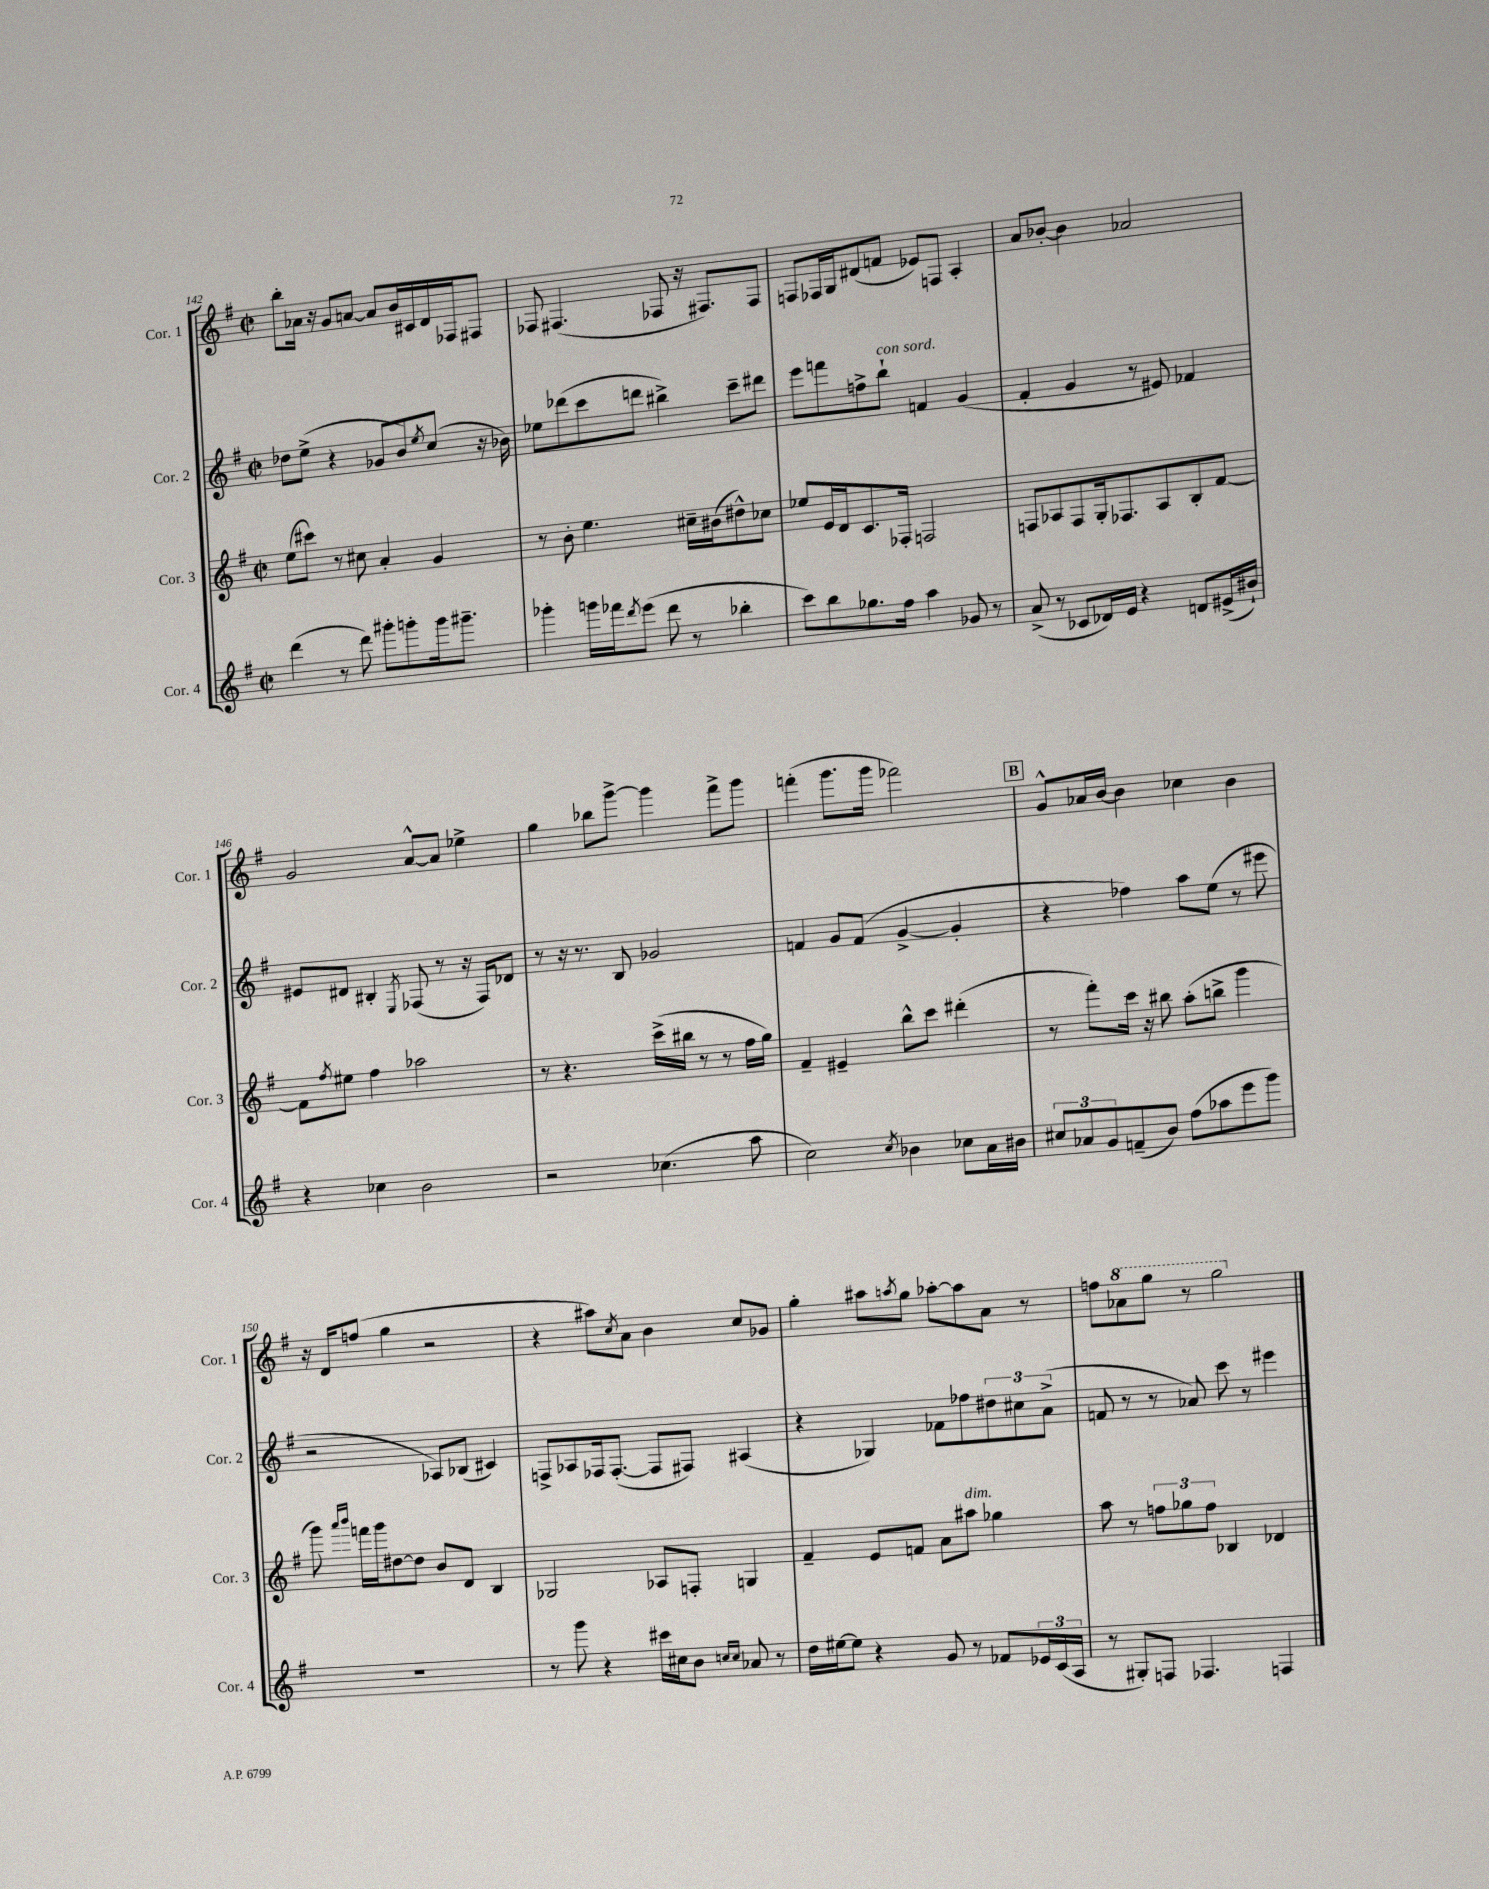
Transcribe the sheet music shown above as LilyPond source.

<<
\new StaffGroup <<
\new Staff = "s0" \with { instrumentName = "Cor. 1" shortInstrumentName = "Cor. 1" } {
    \clef treble \key g \major \defaultTimeSignature \time 2/2
    b''8-. aes'16 r16 g'8 a'8~ a'8 b'16 cis'16 d'16 fes16 fis8 |
    fes8 fis4.( fes8 r16 fis8.) fis8 |
    f8 fes16 g16 dis'8( f'8 ees'8) f8 a4-. |
    a'8 bes'8~-. bes'4 aes'2 |
    g'2 a'8~-^ a'8 ees''4-> |
    g''4 bes''8 g'''8~-> g'''4 fis'''8-> g'''8 |
    f'''4-.( g'''8. g'''16 fes'''2) |
    \mark \markup { \box "B" } g'8-^ aes'16 b'16~ b'4 ces''4 b'4 |
    r16 d'16 f''8( g''4 r2 |
    r4 ais''8) \acciaccatura { c''8 } a'8 b'4 c''8 ges'8 |
    g''4-. ais''8 \acciaccatura { a''8 } g''8 aes''8~-. aes''8 a'8 r8 |
    f''8 \ottava #1 aes''8 g'''8 r8 g'''2 \ottava #0 \bar "|." |
}
\new Staff = "s1" \with { instrumentName = "Cor. 2" shortInstrumentName = "Cor. 2" } {
    \clef treble \key g \major \defaultTimeSignature \time 2/2
    des''8 e''8->( r4 ges'8 b'8) \acciaccatura { e''8 } c''8( r16 bes'16) |
    ees''8 des'''8( c'''8 d'''8 bis''4->) c'''8-- dis'''8 |
    e'''8 f'''8 f''8-> b''8-!^\markup { \italic "con sord." } f'4 g'4( |
    fis'4-. g'4 r8 eis'8) fes'4 |
    eis'8 dis'8 bis4-. \acciaccatura { e8 } fes8( r8 r16 fes16) des'8 |
    r8 r16 r8. b8 ges'2 |
    f'4 g'8 f'8( g'4~-> g'4-. |
    \mark \markup { \box "B" } r4 fes''4) a''8 e''8( r8 eis'''8 |
    r2 aes8) bes8( cis'4) |
    f8-> aes8 fes16 fes8.~-.( fes8 fis8) ais4( |
    r4 ges4) fes'8 fes''8 \tuplet 3/2 { dis''8 cis''8 a'8->( } |
    f'8 r8 r8 aes'8) c'''8 r8 eis'''4 \bar "|." |
}
\new Staff = "s2" \with { instrumentName = "Cor. 3" shortInstrumentName = "Cor. 3" } {
    \clef treble \key g \major \defaultTimeSignature \time 2/2
    e''8( cis'''8) r8 cis''8 a'4-. g'4 |
    r8 b'8-. e''4. cis''16-- bis'16( dis''8-^) ces''8 |
    ees''8 e'16 d'16 c'8. fes16-. f2 |
    f8 aes8 f8 g16-. fes8. aes8 b8-. fis'8~ |
    fis'8 \acciaccatura { fis''8 } eis''8 fis''4 aes''2 |
    r8 r4. c'''16->( bis''16 r8 r8 fis''16 g''16) |
    fis'4-- eis'4-- b''8-^ c'''8 dis'''4-.( |
    \mark \markup { \box "B" } r8 fis'''8-.) c'''16 r16 bis''8 a''8-.( b''8-> g'''4 |
    g'''8) \grace { a'''16 b'''16 } f'''16 g'''16 dis''8~ dis''8 b'8 d'8 b4 |
    ges2 aes8 f8-. g4 |
    fis'4-- e'8 f'8 a'8 ais''8^\markup { \italic "dim." } ges''4 |
    a''8 r8 \tuplet 3/2 { f''8 ges''8 f''8 } bes4 des'4 \bar "|." |
}
\new Staff = "s3" \with { instrumentName = "Cor. 4" shortInstrumentName = "Cor. 4" } {
    \clef treble \key g \major \defaultTimeSignature \time 2/2
    d'''4( r8 d'''8) gis'''8-. g'''8-. g'''16 gis'''8.-- |
    ges'''4-. g'''16 fes'''16 \acciaccatura { d'''8 } e'''8( d'''8 r8 bes''4-. |
    c'''8) b''8 ges''8. fis''16 a''4 ges'8 r8 |
    a'8->( r8 ces'8 des'16) e'16 r4 d'8 eis'16->( bis'16-!) |
    r4 ces''4 b'2 |
    r2 ces''4.( a''8 |
    c''2) \acciaccatura { c''8 } bes'4 ces''8 a'16 bis'16 |
    \mark \markup { \box "B" } \tuplet 3/2 { cis''8 aes'8 g'8 } f'8--( b'8) fis''8( aes''8 e'''8 g'''8) |
    R1 |
    r8 g'''8 r4 cis'''16 cis''16 b'8 \grace { c''16 c''16 } aes'8 r8 |
    d''16 eis''16~ eis''8 r4 g'8 r8 fes'8 \tuplet 3/2 { ees'16 c'16( a16 } |
    r8 gis8-.) f8 fes4. f4 \bar "|." |
}
>>
>>
\layout { \context { \Score currentBarNumber = #142 } }
